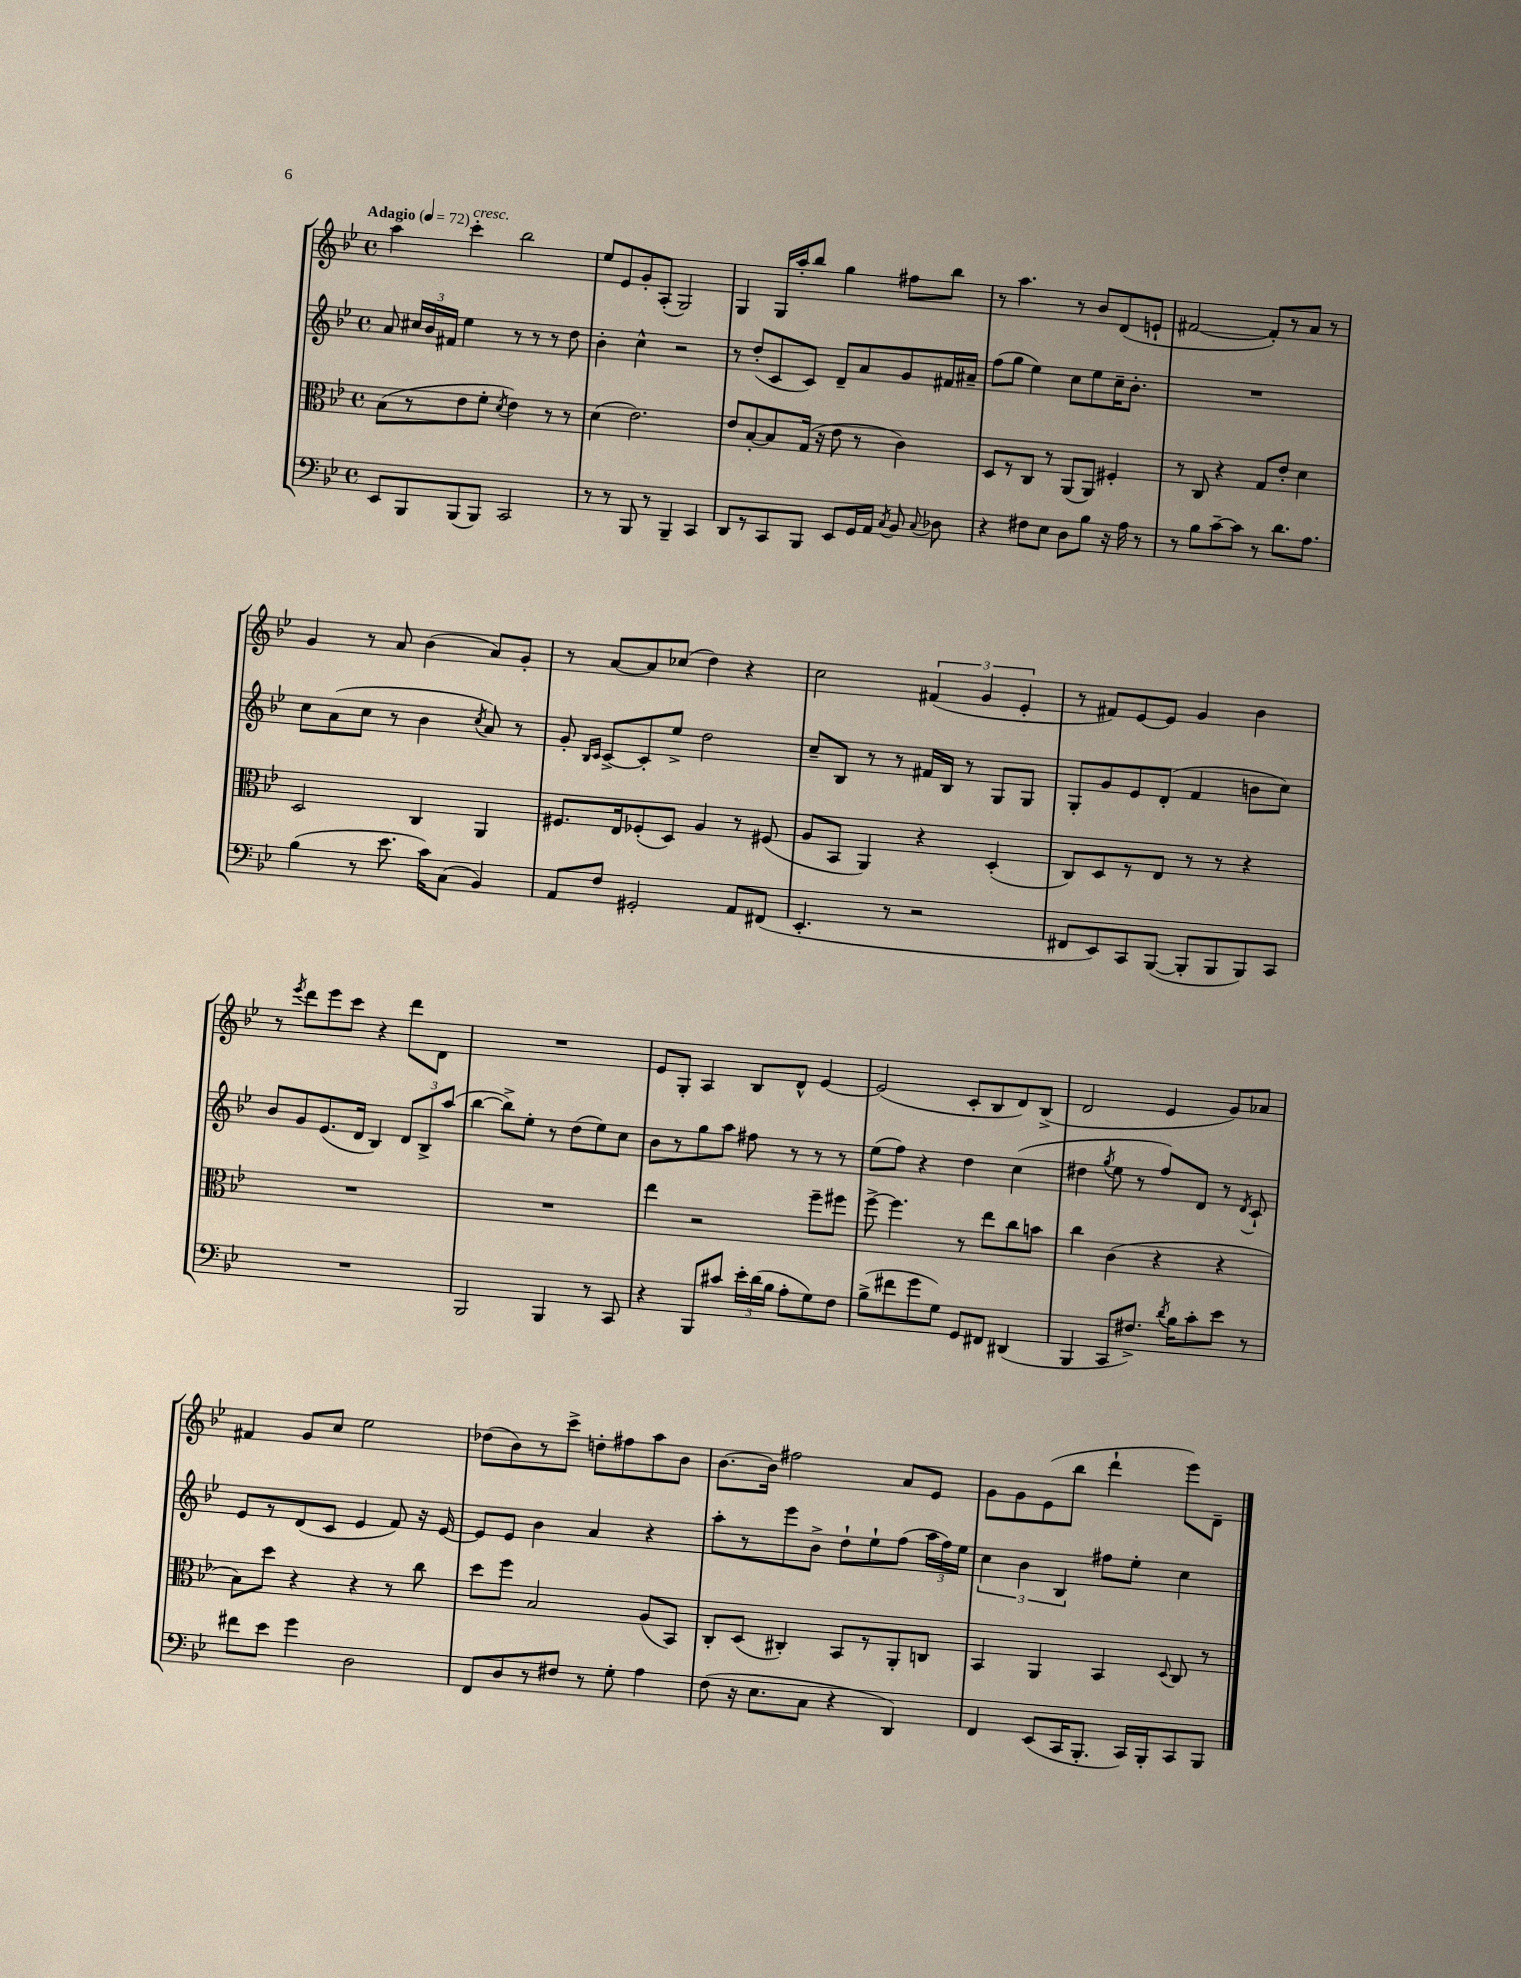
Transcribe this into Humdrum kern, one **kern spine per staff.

**kern	**kern	**kern	**kern
*staff4	*staff3	*staff2	*staff1
*clefF4	*clefC3	*clefG2	*clefG2
*k[b-e-]	*k[b-e-]	*k[b-e-]	*k[b-e-]
*M4/4	*M4/4	*M4/4	*M4/4
*met(c)	*met(c)	*met(c)	*met(c)
*MM72	*MM72	*MM72	*MM72
8EE-/L	(8B-\L	8a/	4aa\
8BBB-/	8r	24cc#/LL	.
.	.	24b-/	.
.	.	24f#/JJ	.
(8BBB-/	8e-\	4ee-\	4ccc'\
8BBB-/J)	8f'\J	.	.
.	8qd/	.	.
2CC/	4e-\)	8r	2bb-\
.	.	8r	.
.	8r	8r	.
.	8r	8dd\	.
=	=	=	=
8r	(4d\	4b-'\	8ee-/L
8r	.	.	8e-/
8BBB-/	2.e-\)	4cc^^\	8g'/
8r	.	.	(8A'/J
4BBB-~/	.	2r	2G/)
4CC/	.	.	.
=	=	=	=
8DD/L	8e-/L	8r	4G/
8r	[8B-'/	(8dd'/L	.
8CC/	8B-/]	8c/	16G/LL
.	.	.	16aa'/J
8BBB-/J	(16G/Jk	8c/J)	8bb-/J
.	16r	.	.
8EE-/L	8e-\	8d~/L	4gg\
16GG/L	8r	8a/	.
16AA/JJ	.	.	.
8qC/	.	.	.
8BB-/	4c\)	8g/	8ff#\L
8qqC/	.	.	.
8D-\	.	16f#/L	8bb-\J
.	.	16a#~/JJ	.
=	=	=	=
4r	8D/L	(8ff\L	8r
.	8r	8gg\J	4.aa\
8F#\L	8C/J	4ee-\)	.
8E-\J	8r	.	.
8D\L	(8AA/L	8cc\L	8r
8B-\J	8AA/J)	8ee-\	8b-/L
16r	4F#'/	16cc~\K	(8d/
16A\	.	8.b-'\J	.
8r	.	.	8e`/J
=	=	=	=
8r	8r	1r	[2f#/
8B-\L	8C/	.	.
[8c~\	4r	.	.
8c\]J	.	.	.
8r	8G/L	.	8f#'/]L)
8.d\L	8e-'/J	.	8r
.	4d\	.	8a/J
8.A\J	.	.	.
.	.	.	8r
=	=	=	=
(4B-\	2D/	8cc\L	4g/
.	.	(8a\	.
8r	.	8cc\J	8r
8.e-\	.	8r	8a/
.	4C/	4b-\	(4b-\
16c\LK)	.	.	.
(8C\J	.	.	.
.	.	8qcc/	.
4BB-/)	4AA/	8a/)	8a/L)
.	.	8r	8g'/J
=	=	=	=
8AA/L	8.F#/L	8g'/	8r
.	.	16qqB-/LL	.
.	.	16qqc/JJ	.
8F/J	.	[8c^/L	[8a/L
.	16E-/k	.	.
2GG#'/	(8F-'/	8c'/]	8a/]
.	8D/J)	8ee-^/J	(8cc-/J
.	4A/	2dd\	4dd\)
8AA/L	8r	.	4r
(8FF#/J	(8F#/	.	.
=	=	=	=
4.EE-'/	8A/L	8cc~/L	2cc\
.	8BB-/J	8B-/J	.
.	4AA/)	8r	.
8r	.	8r	.
2r	4r	16f#/LL	(6f#/
.	.	16B-/JJ	.
.	.	8r	.
.	.	.	6g/
.	(4D'/	8G/L	.
.	.	.	6e-'/
.	.	8G/J	.
=	=	=	=
8FF#/L	8C/L)	8G'/L	8r
8EE-/)	8D/	8g/	8f#/L)
8CC/	8r	8e-/	[8e-/
([8BBB-/J	8E-/J	(8d'/J	8e-/]J
8BBB-'/]L	8r	4f/	4g/
8BBB-/	8r	.	.
8BBB-/)	4r	8b\L	4b-\
8CC/J	.	8cc\J)	.
=	=	=	=
1r	1r	8b-/L	8r
.	.	.	8qeee-/
.	.	8g/	8ddd\L
.	.	(8.e-/	8eee-\
.	.	.	8ccc\J
.	.	16d/Jk	.
.	.	4B-/)	4r
.	.	12d/L	8ddd\L
.	.	12B-^/	.
.	.	.	8d\J
.	.	(12aa/J	.
=	=	=	=
2BBB-/	1r	[4bb-\	1r
.	.	8bb-^\]L)	.
.	.	8ee-'\J	.
4BBB-/	.	8r	.
.	.	(8dd\L	.
8r	.	8ee-\)	.
8CC/	.	8cc\J	.
=	=	=	=
4r	4ee-\	8b-\L	8e-/L
.	.	8r	8G'/J
8BBB-/L	2r	8gg\	4A/
8c#/J	.	8aa\J	.
24e-'\LL	.	8ff#\	8B-/L
(24d\	.	.	.
24B-\JJ	.	.	.
8A'\L	.	8r	8d^^/J
8G\)	8ff~\L	8r	[4e-/
8F\J	8ff#\J	8r	.
=	=	=	=
(8B-^\L	[8ff^\	(8ee-\L	(2e-/]
8f#\	4.ff\]	8ff\J)	.
8g\	.	4r	.
8G\J)	.	.	.
8GG/L	8r	4dd\	8c'/L
8FF#/J	8ee-\L	.	8B-/
(4DD#/	8cc\	(4cc\	8d/)
.	8b\J	.	(8B-^/J
=	=	=	=
4BBB-/	4cc\	4dd#\	2d/
.	.	8qgg/	.
8CC/L	(4c\	8ee-\	.
8.F#^/J)	.	8r	.
.	4r	8ff/L)	4e-/
8qd/	.	.	.
16B-\LK	.	.	.
8c'\	.	8d/J	.
8e-\J	4r	8r	8g/L)
.	.	8qd/	.
8r	.	8c`/	8a-/J
=	=	=	=
8f#\L	8B-\L)	8e-/L	4f#/
8e-\J	8dd\J	8r	.
4g\	4r	(8d/	8g/L
.	.	8c/J	8cc/J
2D\	4r	4e-/	2ee-\
.	8r	8f/)	.
.	8cc\	16r	.
.	.	[16e-/	.
=	=	=	=
8FF/L	8dd\L	8e-/]L	(8dd-\L
8D/	8ff\J	8e-/J	8b-\)
8r	2B-/	4b-\	8r
8F#/J	.	.	8ccc^\J
8r	.	4a/	8dd'\L
8G'\	.	.	8ff#\
4A\	(8A/L	4r	8aa\
.	8BB-/J)	.	8b-\J
=	=	=	=
(8F\	8C'/L	8aa'\L	[8.b-\L
16r	(8D/J	8r	.
8.E-\L	.	.	16b-\]Jk
.	4C#'/)	8eee-\	2ff#\
8C\J	.	8b-^\J	.
4r	8BB-/L	8dd`\L	.
.	8r	8ee-`\	.
4DD/)	8AA'/	(8ff\J	8a/L
.	8C/J	24aa\LL	8e-/J
.	.	24ff\)	.
.	.	24ee-\JJ	.
=	=	=	=
4FF/	4BB-/	6cc\	8g\L
.	.	.	8g\
.	.	6b-\	.
(8EE-/L	4AA/	.	(8e-\
.	.	6B-/	.
16CC/K	.	.	8bb-\J
8.BBB-'/J	.	.	.
.	4BB-/	8ff#\L	4ddd`\
16CC/LL)	.	8ee-'\J	.
16BBB-'/J	.	.	.
.	8qqD/	.	.
8CC/	8C/	4cc\	8eee-\L)
8BBB-/J	8r	.	8d~\J
==	==	==	==
*-	*-	*-	*-
